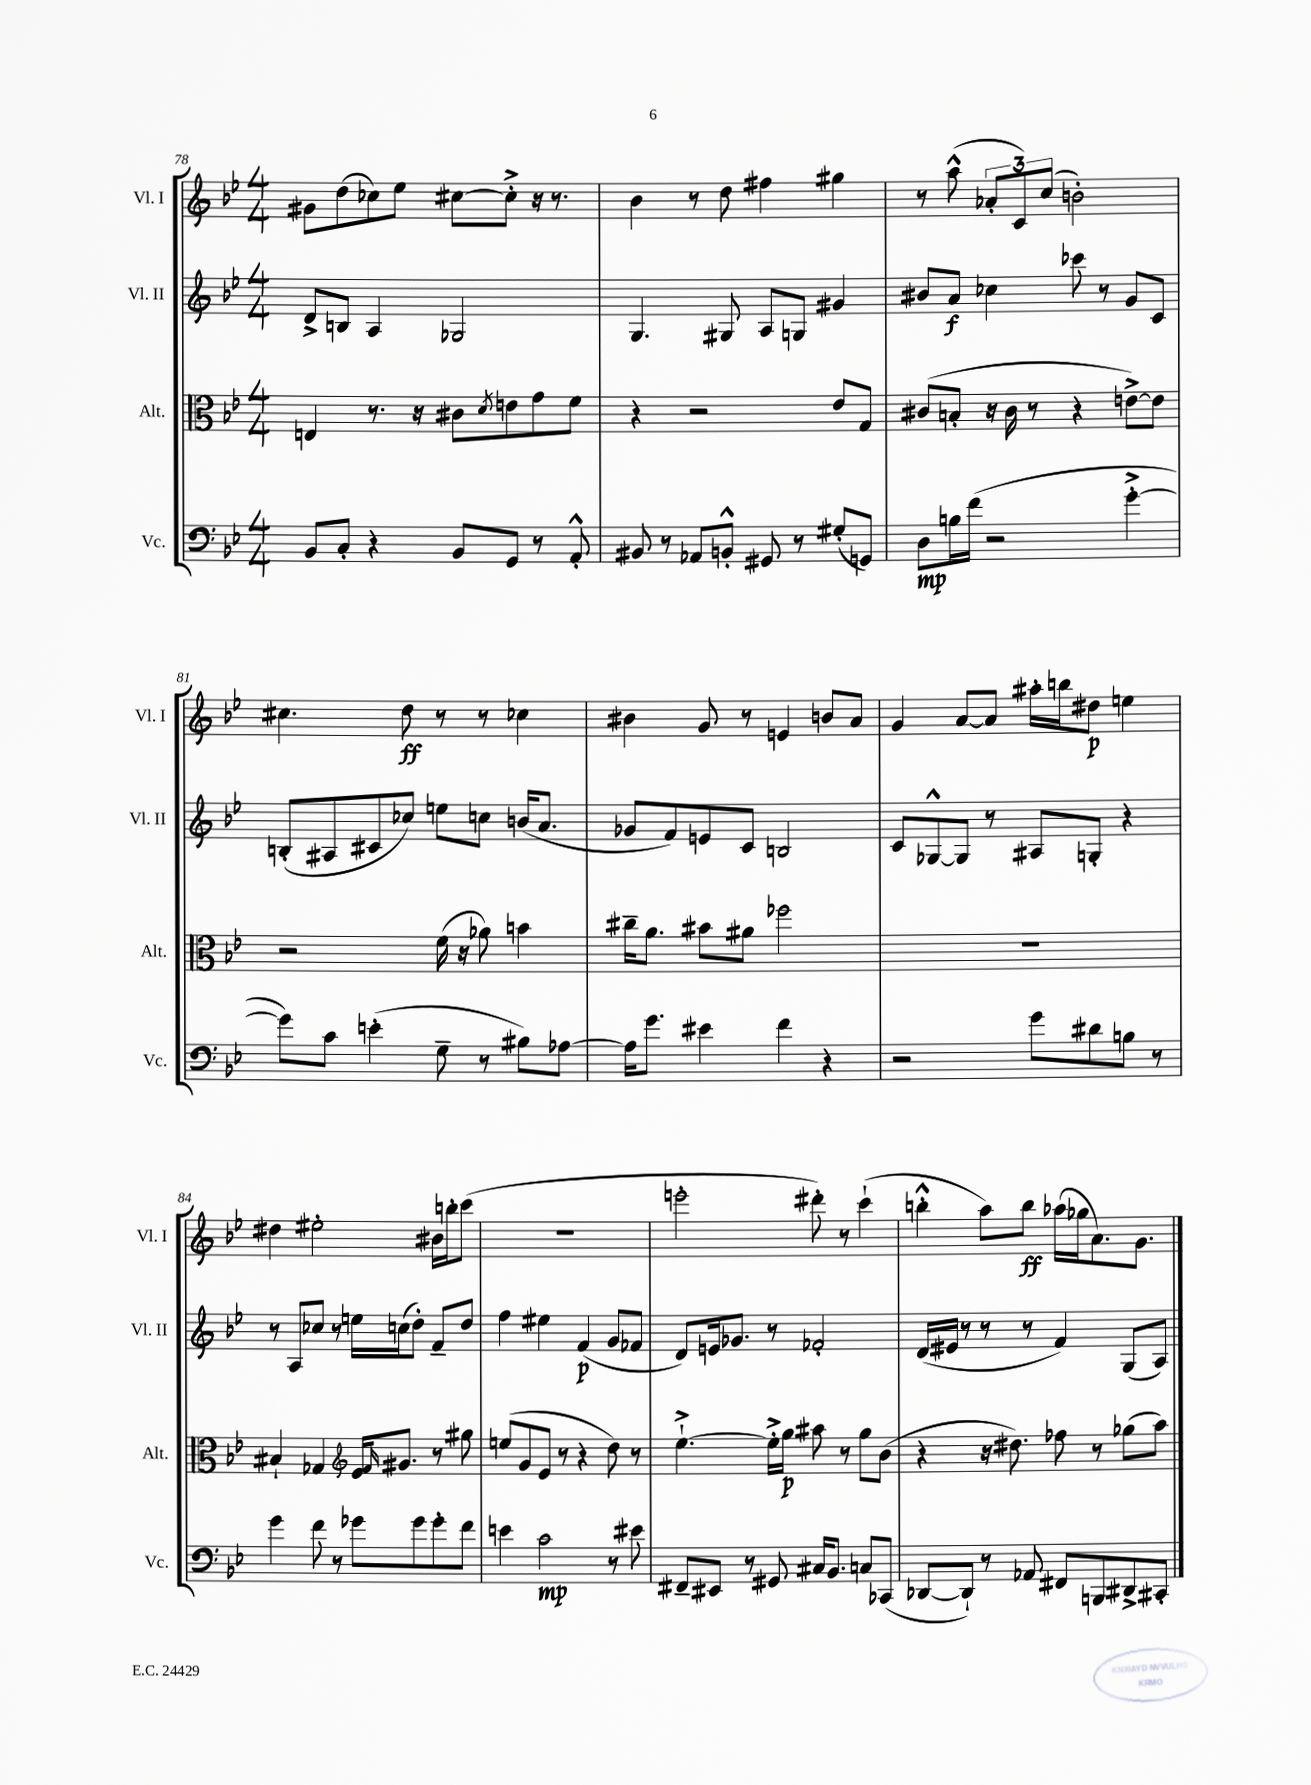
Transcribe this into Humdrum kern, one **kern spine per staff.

**kern	**kern	**kern	**kern
*staff4	*staff3	*staff2	*staff1
*clefF4	*clefC3	*clefG2	*clefG2
*k[b-e-]	*k[b-e-]	*k[b-e-]	*k[b-e-]
*M4/4	*M4/4	*M4/4	*M4/4
8BB-	4E	8d^	8g#
8C'	.	8B	(8dd
4r	8.r	4A	8cc-)
.	.	.	8ee-
.	16r	.	.
8BB-	8c#	2G-	[8cc#
.	8qd	.	.
8GG	8e	.	8cc#'^]
8r	8g	.	16r
.	.	.	8.r
8AA'^^	8f	.	.
=	=	=	=
8BB#	4r	4.G	4b-
8r	.	.	.
8AA-	2r	.	8r
8BB'^^	.	8G#	8dd
8GG#	.	8A	4ff#
8r	.	8G	.
(8G#'	8e-	4g#	4gg#
8GG)	8G	.	.
=	=	=	=
8D	(8c#	8b#	8r
16B	8B'	8a	(8aa^^
(16f	.	.	.
2r	16r	4cc-	12a-'
.	16c#	.	.
.	.	.	12c)
.	8r	.	.
.	.	.	(12cc
.	4r	8ccc-	2b')
.	.	8r	.
[4g'^	[8e^)	8g	.
.	8e]	8c	.
=	=	=	=
8g])	2r	(8B'	4.cc#
8c	.	8A#	.
(4e'	.	8c#	.
.	.	8cc-)	8dd
8G~	(16f	8ee	8r
.	16r	.	.
8r	8a-)	8cc	8r
8B#)	4b	(16b	4cc-
.	.	8.a	.
[8A-	.	.	.
=	=	=	=
16A-]	16cc#~	8g-	4b#
8.g	8.a	.	.
.	.	8f)	.
4e#	8b#	8e	8g
.	8a#	8c	8r
4f	2ff-	2B	4e
4r	.	.	8b
.	.	.	8a
=	=	=	=
2r	1r	8c	4g
.	.	[8G-^^	.
.	.	8G-]	[8a
.	.	8r	8a]
8g	.	8A#	16aa#'
.	.	.	16bb
8d#	.	8G'	8dd#
8B	.	4r	4ee
8r	.	.	.
=	=	=	=
4g	4B#`	8r	4dd#
.	.	8A	.
8f	4G-	8cc-	2ee#'
8r	.	8r	.
*	*clefG2	*	*
8g-	16e-	16ee	.
.	16qqf	.	.
.	8.g#	(16cc	.
8g-	.	8dd')	.
8g-'	8r	8f~	16b#
.	.	.	16bb'
8f	8gg#	8dd	(8ccc
=	=	=	=
4e	(8ee	4ff	1r
.	8g	.	.
2c	8e-	4ee#	.
.	8r	.	.
.	4r	(4f	.
8r	8dd)	8g	.
8e#	8r	8f-	.
=	=	=	=
8FF#~	[4.ee-`^	8d)	2eee'
8EE#	.	16e	.
.	.	8.g-	.
8r	.	.	.
8GG#	16ee-'^]	8r	.
.	16gg	.	.
16C#	8aa#	2f-'	8ddd#')
8.BB-	.	.	.
.	8r	.	8r
8C	8gg	.	(4ccc`
(8CC-	(8b-	.	.
=	=	=	=
[8DD-	4r	(16d	4bb'^^
.	.	16e#	.
8DD-`])	.	8r	.
8r	16r	8r	8aa)
.	8.dd#)	.	.
8AA-	.	8r	8bb
8FF#	8ff-	4f)	(16aa-
.	.	.	16gg-
8BBB	8r	.	8.a)
8DD#^	(8gg-	(8G	.
.	.	.	8.g
8CC#'	8aa)	8A)	.
==	==	==	==
*-	*-	*-	*-
